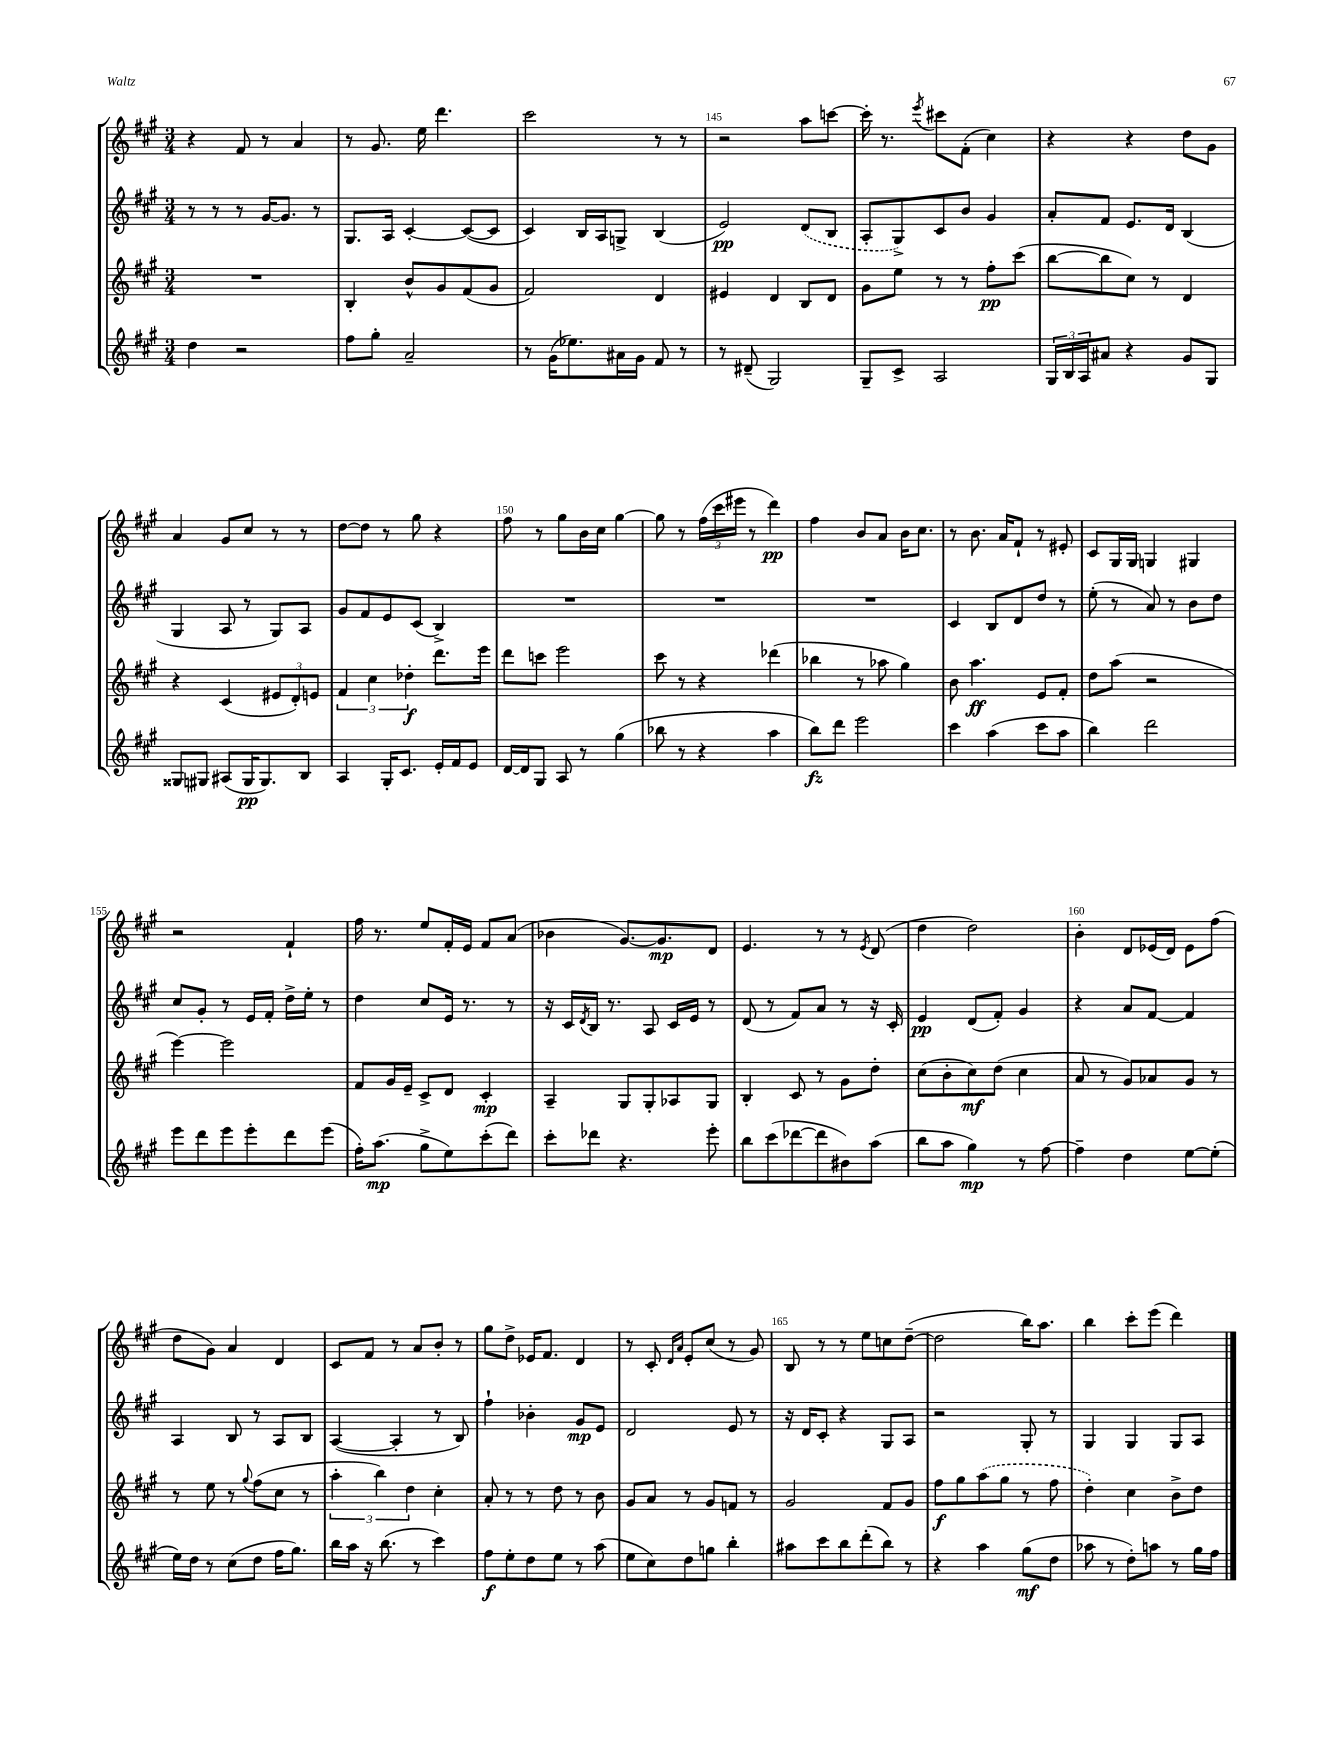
<<
\new StaffGroup <<
\new Staff = "s0" {
    \clef treble \key a \major \numericTimeSignature \time 3/4
    r4 fis'8 r8 a'4 |
    r8 gis'8. e''16 d'''4. |
    cis'''2 r8 r8 |
    r2 a''8 c'''8~ |
    c'''16-. r8. \acciaccatura { e'''8 } cis'''8 fis'8-.( cis''4) |
    r4 r4 d''8 gis'8 |
    a'4 gis'8 cis''8 r8 r8 |
    d''8~ d''8 r8 gis''8 r4 |
    fis''8 r8 gis''8 b'16 cis''16 gis''4~ |
    gis''8 r8 \tuplet 3/2 { fis''16( cis'''16 eis'''16 } r8 d'''4\pp) |
    fis''4 b'8 a'8 b'16 cis''8. |
    r8 b'8. a'16 fis'8-! r8 eis'8-. |
    cis'8 gis16 gis16 g4 gis4 |
    r2 fis'4-! |
    fis''16 r8. e''8 fis'16-. e'16 fis'8 a'8( |
    bes'4 gis'8.~) gis'8.\mp d'8 |
    e'4. r8 r8 \acciaccatura { e'8 } d'8( |
    d''4 d''2) |
    b'4-. d'8 ees'16( d'16) ees'8 fis''8( |
    d''8 gis'8) a'4 d'4 |
    cis'8 fis'8 r8 a'8 b'8-. r8 |
    gis''8 d''8-> ees'16 fis'8. d'4 |
    r8 cis'8-. \grace { d'16 a'16 } e'8-. cis''8( r8 gis'8) |
    b8 r8 r8 e''8 c''8 d''8~--( |
    d''2 b''16) a''8. |
    b''4 cis'''8-. e'''8( d'''4) \bar "|." |
}
\new Staff = "s1" {
    \clef treble \key a \major \numericTimeSignature \time 3/4
    r8 r8 r8 gis'16~ gis'8. r8 |
    gis8. a16 cis'4~-. cis'8~( cis'8 |
    cis'4) b16 a16 g8-> b4( |
    e'2\pp) \once \slurDashed d'8( b8 |
    a8-. gis8->) cis'8 b'8 gis'4 |
    a'8-. fis'8 e'8. d'16 b4( |
    gis4 a8 r8 gis8) a8 |
    gis'8 fis'8 e'8 cis'8( b4->) |
    R2. |
    R2. |
    R2. |
    cis'4 b8 d'8 d''8 r8 |
    e''8-.( r8 a'8) r8 b'8 d''8 |
    cis''8 gis'8-. r8 e'16 fis'16-. d''16-> e''16-. r8 |
    d''4 cis''8 e'16 r8. r8 |
    r16 cis'16 \acciaccatura { d'8 } b16 r8. a8 cis'16 e'16 r8 |
    d'8( r8 fis'8) a'8 r8 r16 cis'16-. |
    e'4\pp d'8( fis'8-.) gis'4 |
    r4 a'8 fis'8~ fis'4 |
    a4 b8 r8 a8 b8 |
    a4~( a4-. r8 b8) |
    fis''4-! bes'4-. gis'8\mp e'8 |
    d'2 e'8 r8 |
    r16 d'16 cis'8-. r4 gis8 a8 |
    r2 gis8-. r8 |
    gis4 gis4 gis8 a8 \bar "|." |
}
\new Staff = "s2" {
    \clef treble \key a \major \numericTimeSignature \time 3/4
    R2. |
    b4-. b'8-^ gis'8 fis'8( gis'8 |
    fis'2) d'4 |
    eis'4 d'4 b8 d'8 |
    gis'8 e''8 r8 r8 fis''8-.\pp cis'''8( |
    b''8~ b''8 cis''8) r8 d'4 |
    r4 cis'4( \tuplet 3/2 { eis'8 d'8-.) e'8 } |
    \tuplet 3/2 { fis'4 cis''4 des''4-.\f } d'''8. e'''16 |
    d'''8 c'''8 e'''2 |
    cis'''8 r8 r4 des'''4( |
    bes''4 r8 aes''8 gis''4) |
    b'8 a''4.\ff e'8 fis'8-. |
    d''8 a''8( r2 |
    e'''4~) e'''2 |
    fis'8 gis'16 e'16-- cis'8-> d'8 cis'4-.\mp |
    a4-- gis8 gis8-. aes8 gis8 |
    b4-. cis'8 r8 gis'8 d''8-. |
    cis''8( b'8-. cis''8\mf) d''8( cis''4 |
    a'8 r8 gis'8) aes'8 gis'8 r8 |
    r8 e''8 r8 \appoggiatura { gis''8 } fis''8( cis''8 r8 |
    \tuplet 3/2 { a''4-. b''4) d''4 } cis''4-. |
    a'8-. r8 r8 d''8 r8 b'8 |
    gis'8 a'8 r8 gis'8 f'8 r8 |
    gis'2 fis'8 gis'8 |
    fis''8\f gis''8 \once \slurDashed a''8( gis''8 r8 fis''8 |
    d''4-.) cis''4 b'8-> d''8 \bar "|." |
}
\new Staff = "s3" {
    \clef treble \key a \major \numericTimeSignature \time 3/4
    d''4 r2 |
    fis''8 gis''8-. a'2-- |
    r8 gis'16( ees''8.) ais'16 gis'16 fis'8 r8 |
    r8 dis'8--( gis2) |
    gis8-- cis'8-> a2 |
    \tuplet 3/2 { gis16 b16 a16 } ais'8 r4 gis'8 gis8 |
    gisis8 gis8 ais8( gis16\pp gis8.) b8 |
    a4 gis16-. cis'8. e'16-. fis'16 e'8 |
    d'16~ d'16 gis8 a8 r8 gis''4( |
    bes''8 r8 r4 a''4 |
    b''8\fz) d'''8 e'''2 |
    cis'''4 a''4( cis'''8 a''8 |
    b''4) d'''2 |
    e'''8 d'''8 e'''8 e'''8-. d'''8 e'''8( |
    fis''16-.) a''8.\mp( gis''8-> e''8) cis'''8-.( d'''8) |
    cis'''8-. des'''8 r4. e'''8-. |
    b''8 cis'''8( des'''8~ des'''8 bis'8) a''8( |
    b''8 a''8 gis''4\mp) r8 fis''8~ |
    fis''4-- d''4 e''8~ e''8-.( |
    e''16) d''16 r8 cis''8( d''8 fis''16 gis''8.) |
    b''16 a''16 r16 b''8.( r8 cis'''4) |
    fis''8\f e''8-. d''8 e''8 r8 a''8( |
    e''8 cis''8) d''8 g''8 b''4-. |
    ais''8 cis'''8 b''8 d'''8-.( b''8) r8 |
    r4 a''4 gis''8\mf( d''8 |
    aes''8 r8 d''8-.) a''8 r8 gis''16 fis''16 \bar "|." |
}
>>
>>
\layout { \context { \Score currentBarNumber = #142 \override BarNumber.break-visibility = ##(#f #t #t) barNumberVisibility = #(every-nth-bar-number-visible 5) } }
